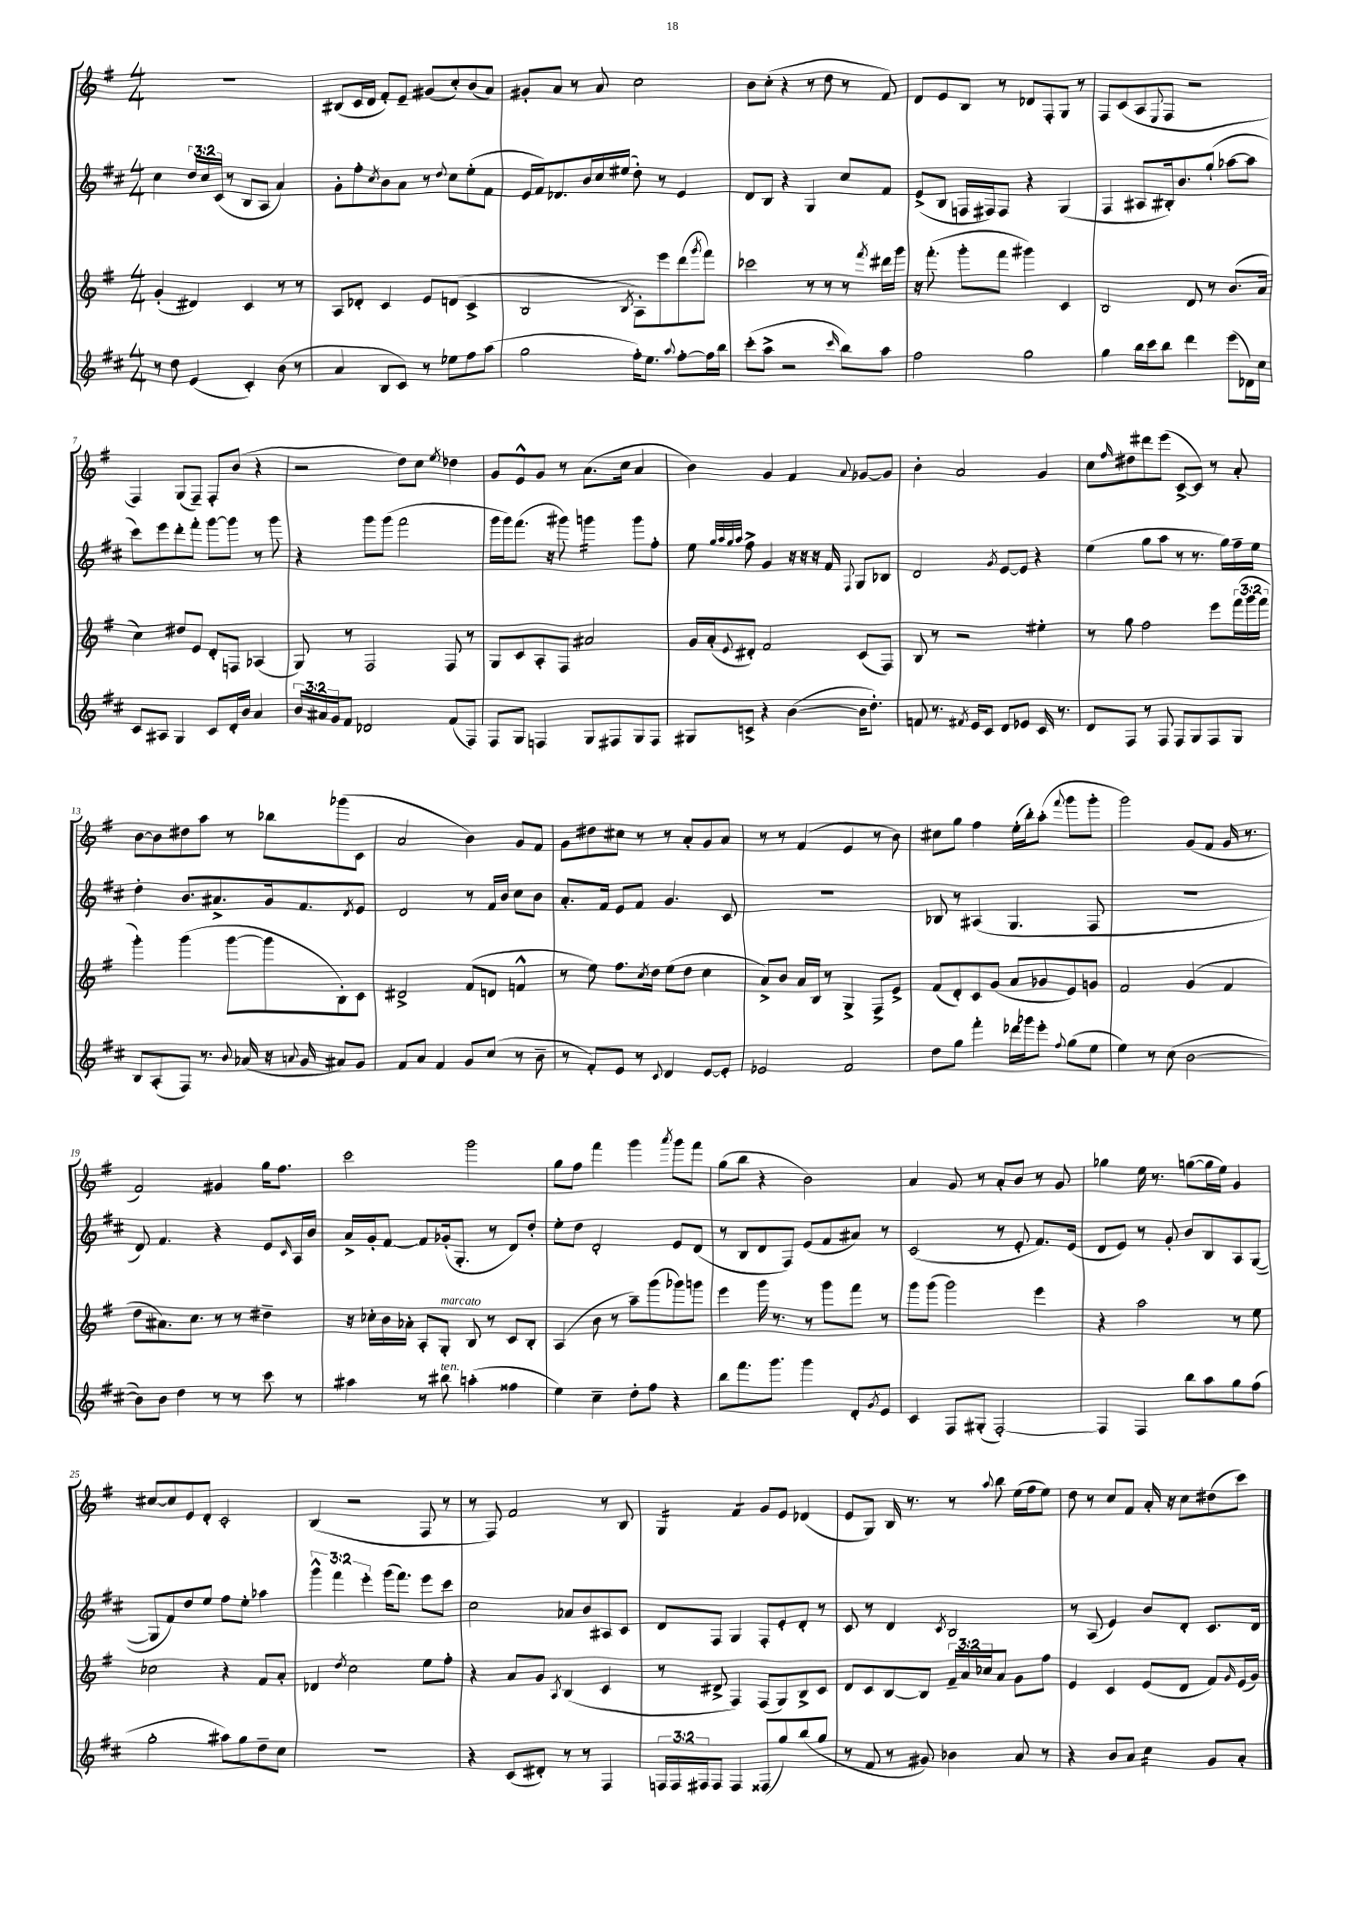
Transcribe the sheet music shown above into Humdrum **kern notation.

**kern	**kern	**kern	**kern
*staff4	*staff3	*staff2	*staff1
*clefG2	*clefG2	*clefG2	*clefG2
*k[f#c#]	*k[f#]	*k[f#c#]	*k[f#]
*M4/4	*M4/4	*M4/4	*M4/4
8r	(4g'	4cc#	1r
8dd	.	.	.
(4e	4d#)	24dd	.
.	.	24cc#	.
.	.	(24c#	.
.	.	8r	.
4c#')	4c	8B	.
.	.	8A	.
(8b	8r	4a)	.
8r	8r	.	.
=	=	=	=
4a	8A	8g'	(8B#
.	8d-'	8ff#'	16c
.	.	.	16d
.	.	8qcc#	.
8B	4c	8b	8f#')
8c#)	.	8a	8e~
8r	8e	8r	(8g#
.	.	8qqdd	.
8ee-	(8d	8cc#	8cc')
8ff#	4c^	(8ee'	(8b
(8aa	.	8f#	8a)
=	=	=	=
2gg	2B	16e	8g#'
.	.	16f#)	.
.	.	8.d-	8a
.	.	.	8r
.	.	16b	.
.	.	16cc#	8a
.	.	(16ee#	.
.	8qB	.	.
16ff#')	8A')	8dd')	2cc
8.ee	.	.	.
.	8eee	8r	.
8qqaa	.	.	.
[8ff#'	(8ddd	4e	.
.	8qggg	.	.
16ff#]	8fff#)	.	.
16bb	.	.	.
=	=	=	=
(8ccc#'	2ccc-	8d	8b
8aa^	.	8B	(8cc'
2r	.	4r	4r
.	8r	4G	8r
.	8r	.	8dd
16qqccc#	.	.	.
8bb)	8r	8cc#	8r
.	8qfff#	.	.
8aa	16ddd#	8f#	8f#)
.	16ggg	.	.
=	=	=	=
2ff#	16r	(8e^	8d
.	(8.fff#'	.	.
.	.	8B	8e
.	8ggg'	16F	8B
.	.	16F#)	.
.	8fff#	8F#	8r
2gg	4ggg#)	4r	8d-
.	.	.	8F#'
.	4c	(4G	8G
.	.	.	8r
=	=	=	=
4gg	2B	4F#	8F#
.	.	.	(8c
16bb	.	8A#	8A
16ccc#	.	.	.
.	.	.	8qqE
8bb	.	16B#')	8F#
.	.	8.b	.
4ddd	8d	.	2r
.	8r	(8gg`	.
(8eee	(8.b	[8aa-	.
16d-)	.	8aa-]	.
16cc#	16a	.	.
=	=	=	=
8c#	4cc)	8ccc#)	4F#)
8A#	.	8eee	.
4G	8dd#	8ddd'	(8G
.	8e	8fff#'	8F#~)
8c#	8d'	[8ggg	8F#'
16d'	8F	8ggg]	(8b
16b	.	.	.
4a	(4A-	8r	4r
.	.	8ggg	.
=	=	=	=
24b	8G)	4r	2r
24a#	.	.	.
24g	.	.	.
8f#	8r	.	.
2d-	2F#	8ggg	.
.	.	(8ggg	.
.	.	2fff#	8dd)
.	.	.	8cc
.	.	.	8qee
(8f#	8F#	.	4dd-
8F#)	8r	.	.
=	=	=	=
8F#	8G	16ggg	8g
.	.	16ggg)	.
8G	8c	(8.fff#	8e^^
4F	8A'	.	8g
.	.	16r	.
.	8F#	8ggg#)	8r
8G	2a#	4ggg	(8.a
8F#	.	.	.
.	.	.	16cc
8G	.	8ggg	4a
8F#	.	8ff#'	.
=	=	=	=
8G#	16g	8ee	4b)
.	(16a'	.	.
.	.	32qqgg	.
.	.	32qqaa	.
.	.	32qqgg	.
.	8qqe	32qqaa	.
8c^	8d#')	8ff#^	.
4r	2f#	4g	4g
([4b	.	16r	4f#
.	.	16r	.
.	.	16r	.
.	.	16f#	.
.	.	8qqF#	8qqa
16b]	(8c	8G	[8g-
8.dd')	.	.	.
.	8F#)	8B-	8g-]
=	=	=	=
8f	8B	2d	4b'
8.r	8r	.	.
.	2r	.	2a
8qf#	.	.	.
16e	.	.	.
8c#	.	.	.
.	.	8qg	.
8d	.	[8e	.
8e-	.	8e]	.
16c#	4ee#'	4r	4g
8.r	.	.	.
=	=	=	=
8d	8r	(4ee	8cc
.	.	.	16qqff#
8F#	8gg	.	8dd#
8r	2ff#	8gg	8ddd#
8F#	.	8aa	(8eee
8F#	.	8r	[8c^
8G	.	8.r	8c])
8F#	8eee	.	8r
.	.	16gg)	.
8G	(24fff#	16ff#~	8a'
.	24ggg	.	.
.	.	16ee	.
.	24fff#	.	.
=	=	=	=
8B	4ggg')	4dd'	[8b
(8A'	.	.	8b]
8F#)	(4ggg	8.b	8dd#
8.r	.	.	8aa
.	.	8.a#^	.
.	[8ggg	.	8r
8qqb	.	.	.
(16a-	.	.	.
16r	8ggg]	16g	8bb-
8qqa	.	.	.
16g	.	8.f#	.
8a#)	8B')	.	(8ggg-
.	.	8qd	.
8g	8c	8e	8c
=	=	=	=
8f#	2d#^	2d	2a
8a	.	.	.
4f#	.	.	.
8g	(8f#	8r	4b)
(8cc#	8d	16f#	.
.	.	16b	.
8r	4f^^	8cc#	8g
8b~	.	8b	8f#
=	=	=	=
8r	8r	8.a'	8g
8f#')	8ee)	.	8dd#
.	.	16f#	.
8e	8.ff#	8e	8cc#
8r	.	8f#	8r
.	8qcc	.	.
.	16dd	.	.
8qqc#	.	.	.
4d	(8ee	4.g	8r
.	8dd	.	8a'
[8e	4cc	.	8g
8e']	.	8c#	8a
=	=	=	=
2e-	8a^)	1r	8r
.	8b	.	8r
.	16a	.	(4f#
.	16B	.	.
.	8r	.	.
2f#	4G^	.	4e
.	8F#^	.	8r
.	8e^	.	8b)
=	=	=	=
8dd	(8f#	8B-	8cc#
8gg	8d')	8r	8gg
4fff#'	8c	(4A#	4ff#
.	(8g	.	.
16ddd-	8a	4.G	(16ee'
16ggg-	.	.	16bb')
8eee'	8g-	.	(8aa'
8qqff#	.	.	8qqfff#
(8gg	8e)	.	8ggg
8ee	8g	8F#	8ggg'
=	=	=	=
4ee)	2f#	1r	2ggg)
8r	.	.	.
(8cc#	.	.	.
[2b	(4g	.	(8g
.	.	.	8f#
.	4f#	.	16g
.	.	.	8.r
=	=	=	=
8b])	8dd	8d)	2f#)
8b	8.a#)	4.f#	.
4dd	.	.	.
.	8.cc	.	.
8r	8r	4r	4g#
8r	8r	.	.
8ccc#	4dd#~	8e	16gg
.	.	.	8.ff#
.	.	16qqc#	.
8r	.	16A	.
.	.	16b	.
=	=	=	=
4aa#	16r	16a^	2ccc
.	16cc-'	16g'	.
.	16b	[8f#	.
.	16a-'	.	.
8r	8A'	8f#]	.
8bb#	8G'	(16g-'	.
.	.	8.G'	.
(4aa'	8B	.	2ggg
.	8r	8r	.
4ff##	8c	8d)	.
.	8B'	8dd'	.
=	=	=	=
4ee)	(4A	8ee'	8gg
.	.	8dd	8ff#
4cc#~	8b	2d'	4fff#
.	8r	.	.
8dd'	8aa~)	.	4ggg
8ff#	(8ggg	.	.
.	.	.	8qaaa
4r	8ggg-)	8e	8ggg
.	8ggg	(8d	8fff#
=	=	=	=
8bb	4eee	8r	(8gg
8.fff#	.	8B	8bb
.	16ggg	8d	4r
8.ggg	8.r	.	.
.	.	8F#)	.
4ggg	8r	(8e	2b)
.	8ggg	8f#	.
8d'	8fff#	8a#)	.
8qg	.	.	.
8e	8r	8r	.
=	=	=	=
4c#	8ggg	(2c#	4a
.	(8ggg	.	.
8F#	2ggg)	.	8g
(8G#'	.	.	8r
[2F#')	.	8r	8a'
.	.	8e'	8b
.	4eee	8.f#)	8r
.	.	.	8g
.	.	(16e	.
=	=	=	=
4F#]	4r	8d	4gg-
.	.	8e)	.
4F#	2aa	8r	16ee
.	.	.	8.r
.	.	8g'	.
8bb	.	8b	([8gg
8aa	.	8B	16gg]
.	.	.	16ee)
8gg	8r	8A	4g
(8ff#	8ee	([8G	.
=	=	=	=
2gg'	2cc-	8G]	[8cc#
.	.	8f#)	8cc#]
.	.	8dd	8e
.	.	8ee	8d'
8aa#)	4r	8ff#	2c'
8gg	.	8ee'	.
8dd~	8f#	4aa-	.
8cc#	8a'	.	.
=	=	=	=
1r	4d-	6ggg^^	(4B
.	.	6fff#	.
.	8qdd	.	.
.	2cc	.	2r
.	.	6eee'	.
.	.	(16ggg	.
.	.	8.fff#)	.
.	8ee	8eee	8F#
.	8ff#'	8ccc#	8r
=	=	=	=
4r	4r	2cc#	8r
.	.	.	8F#)
(8c#	8a	.	2f#
8d#')	8g	.	.
.	8qA	.	.
8r	(4B	8a-	.
8r	.	8b	.
4F#	4c	8A#	8r
.	.	8c#	8B
=	=	=	=
24F	8r	8d	4G
24F	.	.	.
24F#	.	.	.
8F#	8d#^	8F#	.
4F#	4F#)	4G	4f#
(8F##	(8F#	8F#'	8g
8gg)	8G)	8e'	8e
(8bb	8B^	8d'	(4d-
8gg	8c	8r	.
=	=	=	=
8r	8d	8c#	8e
8f#	8c	8r	8G)
8r	[8B	4d	16B
.	.	.	8.r
8g#)	8B]	.	.
.	.	8qc#	.
4b-	24f#~	2B	8r
.	24a	.	.
.	24cc-	.	.
.	.	.	8qqaa
.	8a	.	8bb
8a	8g	.	(16ee
.	.	.	16ff#
8r	8ff#	.	8ee)
=	=	=	=
4r	4e	8r	8dd
.	.	(8A	8r
8b	4c	4e)	8cc
8a	.	.	8f#
4cc#	(8e	8b	16a'
.	.	.	16r
.	8d	8d'	8cc
8g	8f#)	8.c#	(8dd#
.	16qqg	.	.
8a'	(16e	.	8ccc)
.	16g)	16d	.
==	==	==	==
*-	*-	*-	*-
